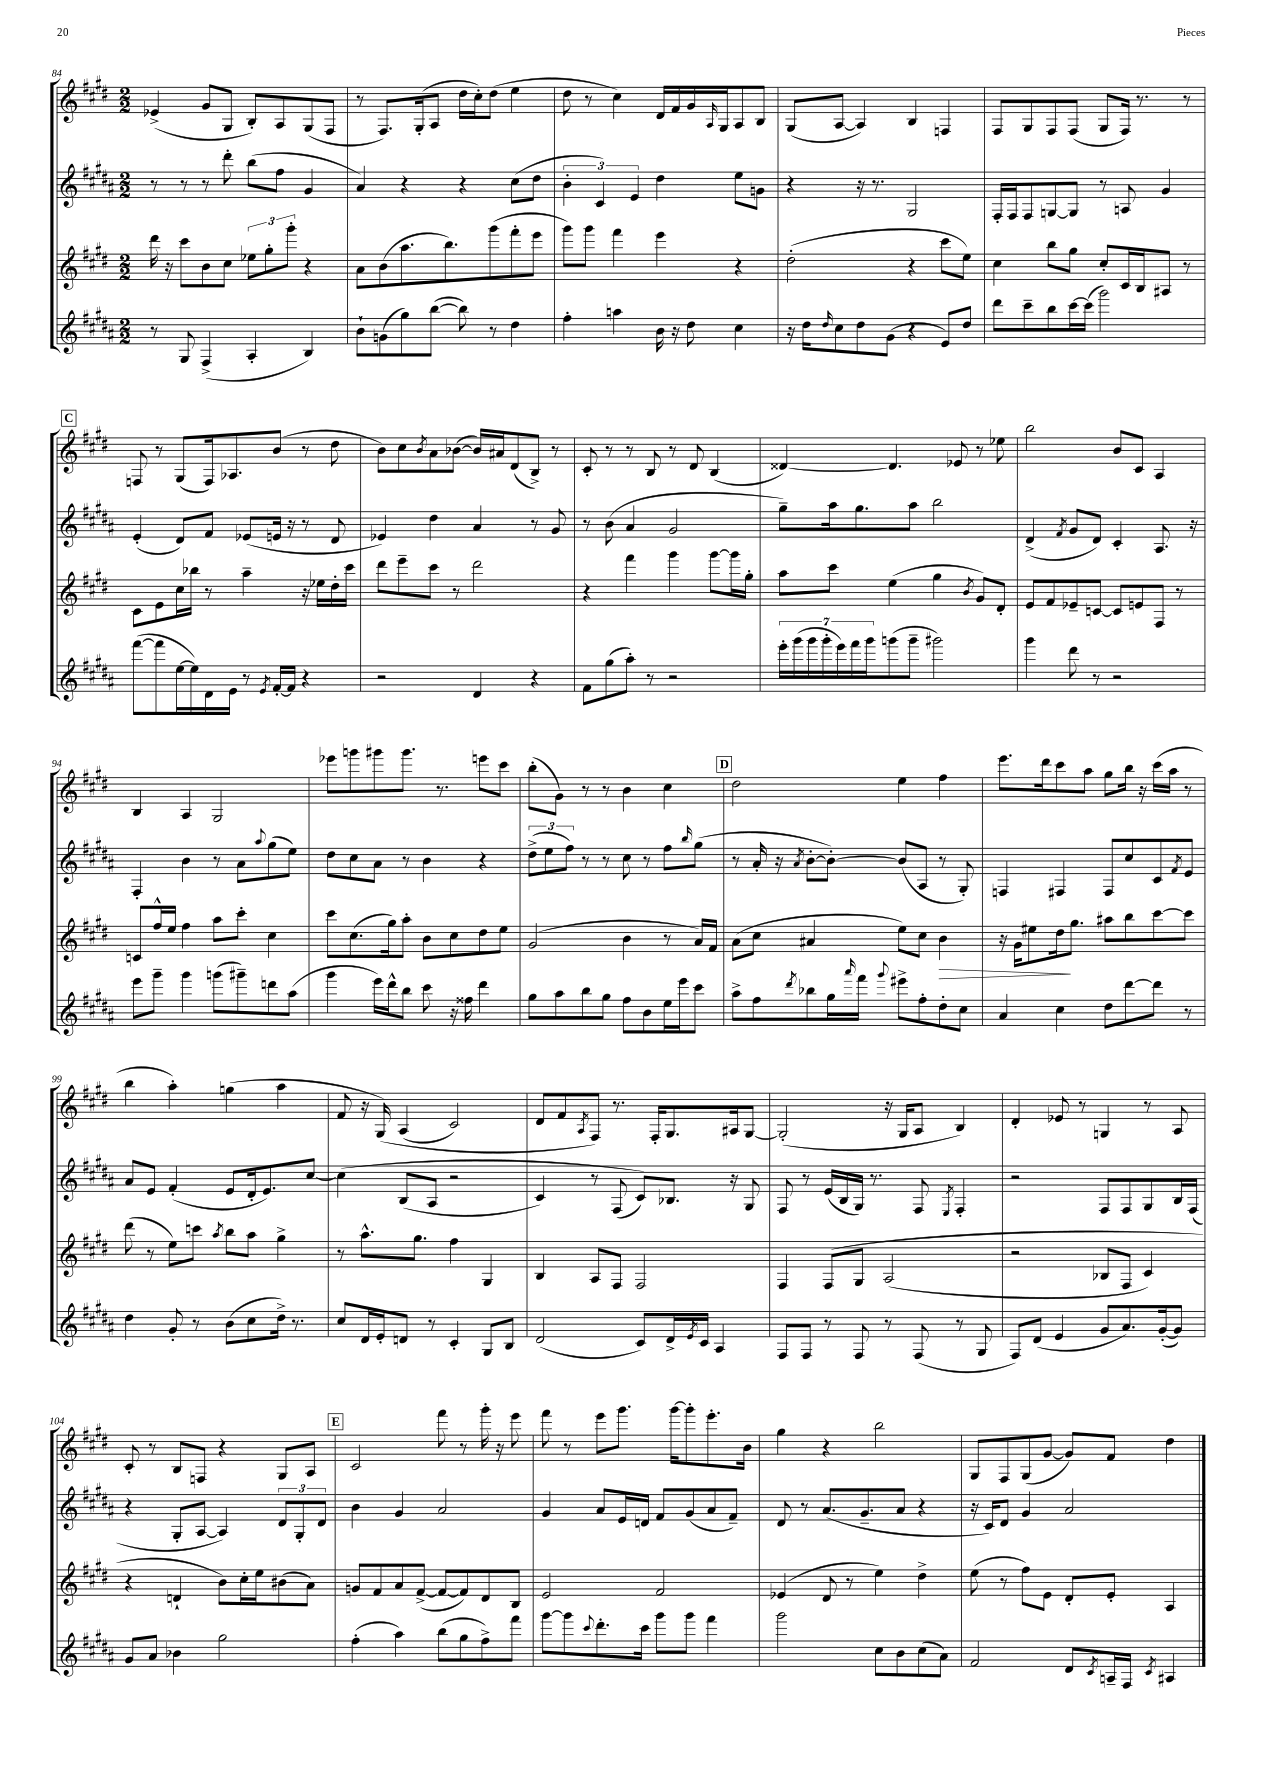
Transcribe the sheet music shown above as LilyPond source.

<<
\new StaffGroup <<
\new Staff = "s0" {
    \clef treble \key e \major \numericTimeSignature \time 2/2
    ees'4->( gis'8 gis8 b8-.) a8 gis8( fis8 |
    r8 fis8.) gis16-.( a8 dis''16 cis''16-.) dis''8( e''4 |
    dis''8 r8 cis''4) dis'16 fis'16 gis'16 \grace { a16 } gis16 a8 b8 |
    gis8( a8~ a4) b4 f4 |
    fis8 gis8 fis8 fis8( gis8 fis16) r8. r8 |
    \mark \markup { \box "C" } f8 r8 gis8( f16) aes8. b'8( r8 dis''8 |
    b'8) cis''8 \acciaccatura { b'8 } a'8 bes'8~( bes'16) ais'16 dis'8( b8->) r8 |
    cis'8-. r8 r8 b8 r8 dis'8 b4( |
    disis'4~) disis'4. ees'8 r8 ees''8 |
    b''2 b'8 cis'8 a4 |
    b4 a4 gis2 |
    ees'''8 g'''8 gis'''8 gis'''8. r8. e'''8 cis'''8 |
    b''8-.( gis'8) r8 r8 b'4 cis''4 |
    \mark \markup { \box "D" } dis''2 e''4 fis''4 |
    e'''8. dis'''16 cis'''8 a''8 gis''8 b''16 r16 cis'''16( a''16 r8 |
    b''4 a''4-.) g''4( a''4 |
    fis'8 r16 gis16)\( a4( cis'2) |
    dis'8 fis'8 \acciaccatura { a8 } fis8\) r8. fis16-. gis8. ais16 gis8~ |
    gis2-.( r16 gis16 a8 b4) |
    dis'4-. ees'8 r8 g4 r8 a8 |
    cis'8-. r8 b8 f8 r4 gis8 a8 |
    \mark \markup { \box "E" } cis'2 fis'''8 r8 gis'''16-. r16 e'''8 |
    fis'''8 r8 e'''8 gis'''8. gis'''16~ gis'''8-. e'''8.-. b'16 |
    gis''4 r4 b''2 |
    gis8 fis8 gis8( gis'8~ gis'8) fis'8 dis''4 \bar "|." |
}
\new Staff = "s1" {
    \clef treble \key b \major \numericTimeSignature \time 2/2
    r8 r8 r8 dis'''8-. b''8( fis''8 gis'4 |
    ais'4) r4 r4 cis''8( dis''8 |
    \tuplet 3/2 { b'4-. cis'4) e'4 } dis''4 e''8 g'8 |
    r4 r16 r8. gis2 |
    fis16-. fis16 fis8 g8~ g8 r8 a8 gis'4 |
    \mark \markup { \box "C" } e'4-.( dis'8) fis'8 ees'8( e'16 r16 r8 dis'8 |
    ees'4) dis''4 ais'4 r8 gis'8 |
    r8 b'8( ais'4 gis'2 |
    gis''8--) ais''16 gis''8. ais''8 b''2 |
    dis'4->( \acciaccatura { fis'8 } gis'8 dis'8) cis'4-. ais8. r16 |
    fis4-. b'4 r8 ais'8 \appoggiatura { ais''8 } gis''8( e''8) |
    dis''8 cis''8 ais'8 r8 b'4 r4 |
    \tuplet 3/2 { dis''8->( e''8 fis''8) } r8 r8 cis''8 r8 fis''8 \grace { b''16 } gis''8( |
    \mark \markup { \box "D" } r8 ais'16-. r16 \acciaccatura { ais'8 } b'8~-. b'8~-.) b'8( ais8 r8 gis8-.) |
    f4 fis4 fis8 cis''8 cis'8 \acciaccatura { fis'8 } e'8 |
    ais'8 e'8 fis'4-.( e'8 dis'16-. e'8.) cis''8~ |
    cis''4\( b8( ais8 r2 |
    cis'4) r8 fis8( cis'8)\) bes8. r16 gis8 |
    fis8 r8 e'16( b16 gis16) r8. fis8 \acciaccatura { e8 } fis4-. |
    r2 fis8 fis8 gis8 b16 fis16( |
    r4 gis8-. ais8~ ais4) \tuplet 3/2 { dis'8 gis8-. dis'8 } |
    \mark \markup { \box "E" } b'4 gis'4 ais'2 |
    gis'4 ais'8 e'16 d'16 fis'8 gis'8( ais'8 fis'8--) |
    dis'8 r8 ais'8.( gis'8.-- ais'8 r4 |
    r16 cis'16) dis'8 gis'4 ais'2 \bar "|." |
}
\new Staff = "s2" {
    \clef treble \key e \major \numericTimeSignature \time 2/2
    dis'''16 r16 cis'''8 b'8 cis''8 \tuplet 3/2 { ees''8 gis''8-. gis'''8-. } r4 |
    a'8 b'8( a''8. b''8.) gis'''8( fis'''8-. e'''8 |
    gis'''8) gis'''8 fis'''4 e'''4 r4 |
    dis''2-.( r4 cis'''8 e''8) |
    cis''4 b''8 gis''8 cis''8-. cis'16 b16 ais8 r8 |
    \mark \markup { \box "C" } cis'8 e'8 cis''16 bes''16 r8 a''4-- r16 ees''16 dis''16-. cis'''16 |
    dis'''8 e'''8-- cis'''8 r8 dis'''2 |
    r4 fis'''4 gis'''4 gis'''8~ gis'''16 gis''16-. |
    a''8 cis'''8 e''4( gis''4 \acciaccatura { b'8 } gis'8) dis'8-. |
    e'8 fis'8 ees'8-- c'8~ c'8 e'8 fis8 r8 |
    c'8 fis''16-^ e''16 fis''4 a''8 cis'''8-. cis''4 |
    cis'''8 cis''8.( gis''16) a''8-. b'8 cis''8 dis''8 e''8 |
    gis'2( b'4 r8 a'16) fis'16 |
    \mark \markup { \box "D" } a'8( cis''8 ais'4 e''8) cis''8 b'4\> |
    r16 gis'16 eis''8 dis''16\! gis''8. ais''8 b''8 cis'''8~ cis'''8 |
    dis'''8( r8 e''8) c'''8 \acciaccatura { a''8 } b''8 a''8 gis''4-> |
    r8 a''8.-^ gis''8. fis''4 gis4 |
    b4 a8 fis8 fis2 |
    fis4 fis8\( gis8 a2( |
    r2 bes8 fis8 cis'4) |
    r4 d'4-! b'8\) cis''16-. e''16 bis'8( a'8) |
    \mark \markup { \box "E" } g'8 fis'8 a'8 fis'8~->( fis'8~ fis'8) dis'8 b8 |
    e'2 fis'2 |
    ees'4( dis'8 r8 e''4) dis''4-> |
    e''8( r8 fis''8) e'8 dis'8-. e'8-. a4 \bar "|." |
}
\new Staff = "s3" {
    \clef treble \key b \major \numericTimeSignature \time 2/2
    r8 gis8 fis4->( ais4-. b4) |
    b'8-! g'8( gis''8) b''8~( b''8) r8 dis''4 |
    fis''4-. a''4 b'16 r16 dis''8 cis''4 |
    r16 dis''16 \grace { dis''16 } cis''8 dis''8 gis'8( r4 e'8) dis''8 |
    dis'''8 cis'''8-- b''8 cis'''16~ cis'''16( gis'''2) |
    \mark \markup { \box "C" } fis'''8~( fis'''8 e''16~ e''16) dis'16 e'16 r8 \acciaccatura { e'8 } fis'16~-. fis'16 r4 |
    r2 dis'4 r4 |
    fis'8 gis''8( ais''8-.) r8 r2 |
    \tuplet 7/4 { e'''16-. gis'''16( gis'''16 gis'''16-. e'''16) fis'''16 gis'''16 } g'''8( g'''8-- gis'''2) |
    gis'''4 dis'''8 r8 r2 |
    e'''8 gis'''8-- gis'''4 g'''8( gis'''8--) d'''8 ais''8( |
    gis'''4 e'''16) dis'''16-^ b''8 cis'''8 r16 fisis''16 dis'''4 |
    gis''8 ais''8 b''8 gis''8 fis''8 b'8 e''16 e'''16 cis'''8 |
    \mark \markup { \box "D" } ais''8-> fis''8 \acciaccatura { dis'''8 } bes''8 gis''16 \grace { ais'''16 } fis'''16 \appoggiatura { gis'''8 } eis'''8-> fis''8-. dis''8-. cis''8 |
    ais'4 cis''4 dis''8 dis'''8~ dis'''8 r8 |
    dis''4 gis'8-. r8 b'8( cis''8 dis''16->) r8. |
    cis''8 dis'16 e'16-. d'8 r8 cis'4-. gis8 b8 |
    dis'2( cis'8) dis'16-> \acciaccatura { e'8 } cis'16 ais4 |
    fis8 fis8 r8 fis8 r8 fis8( r8 gis8 |
    fis8) dis'8( e'4 gis'8 ais'8.) gis'16~-.( gis'8) |
    gis'8 ais'8 bes'4 gis''2 |
    \mark \markup { \box "E" } fis''4-.( ais''4) b''8( gis''8 fis''8->) fis'''8 |
    gis'''8~ gis'''8 \appoggiatura { cis'''8 } dis'''8.-. cis'''16 gis'''8 gis'''8 fis'''4 |
    gis'''2 cis''8 b'8 cis''8( ais'8) |
    fis'2 dis'8 \acciaccatura { cis'8 } a16-- fis16 \acciaccatura { cis'8 } ais4 \bar "|." |
}
>>
>>
\layout { \context { \Score currentBarNumber = #84 } }
